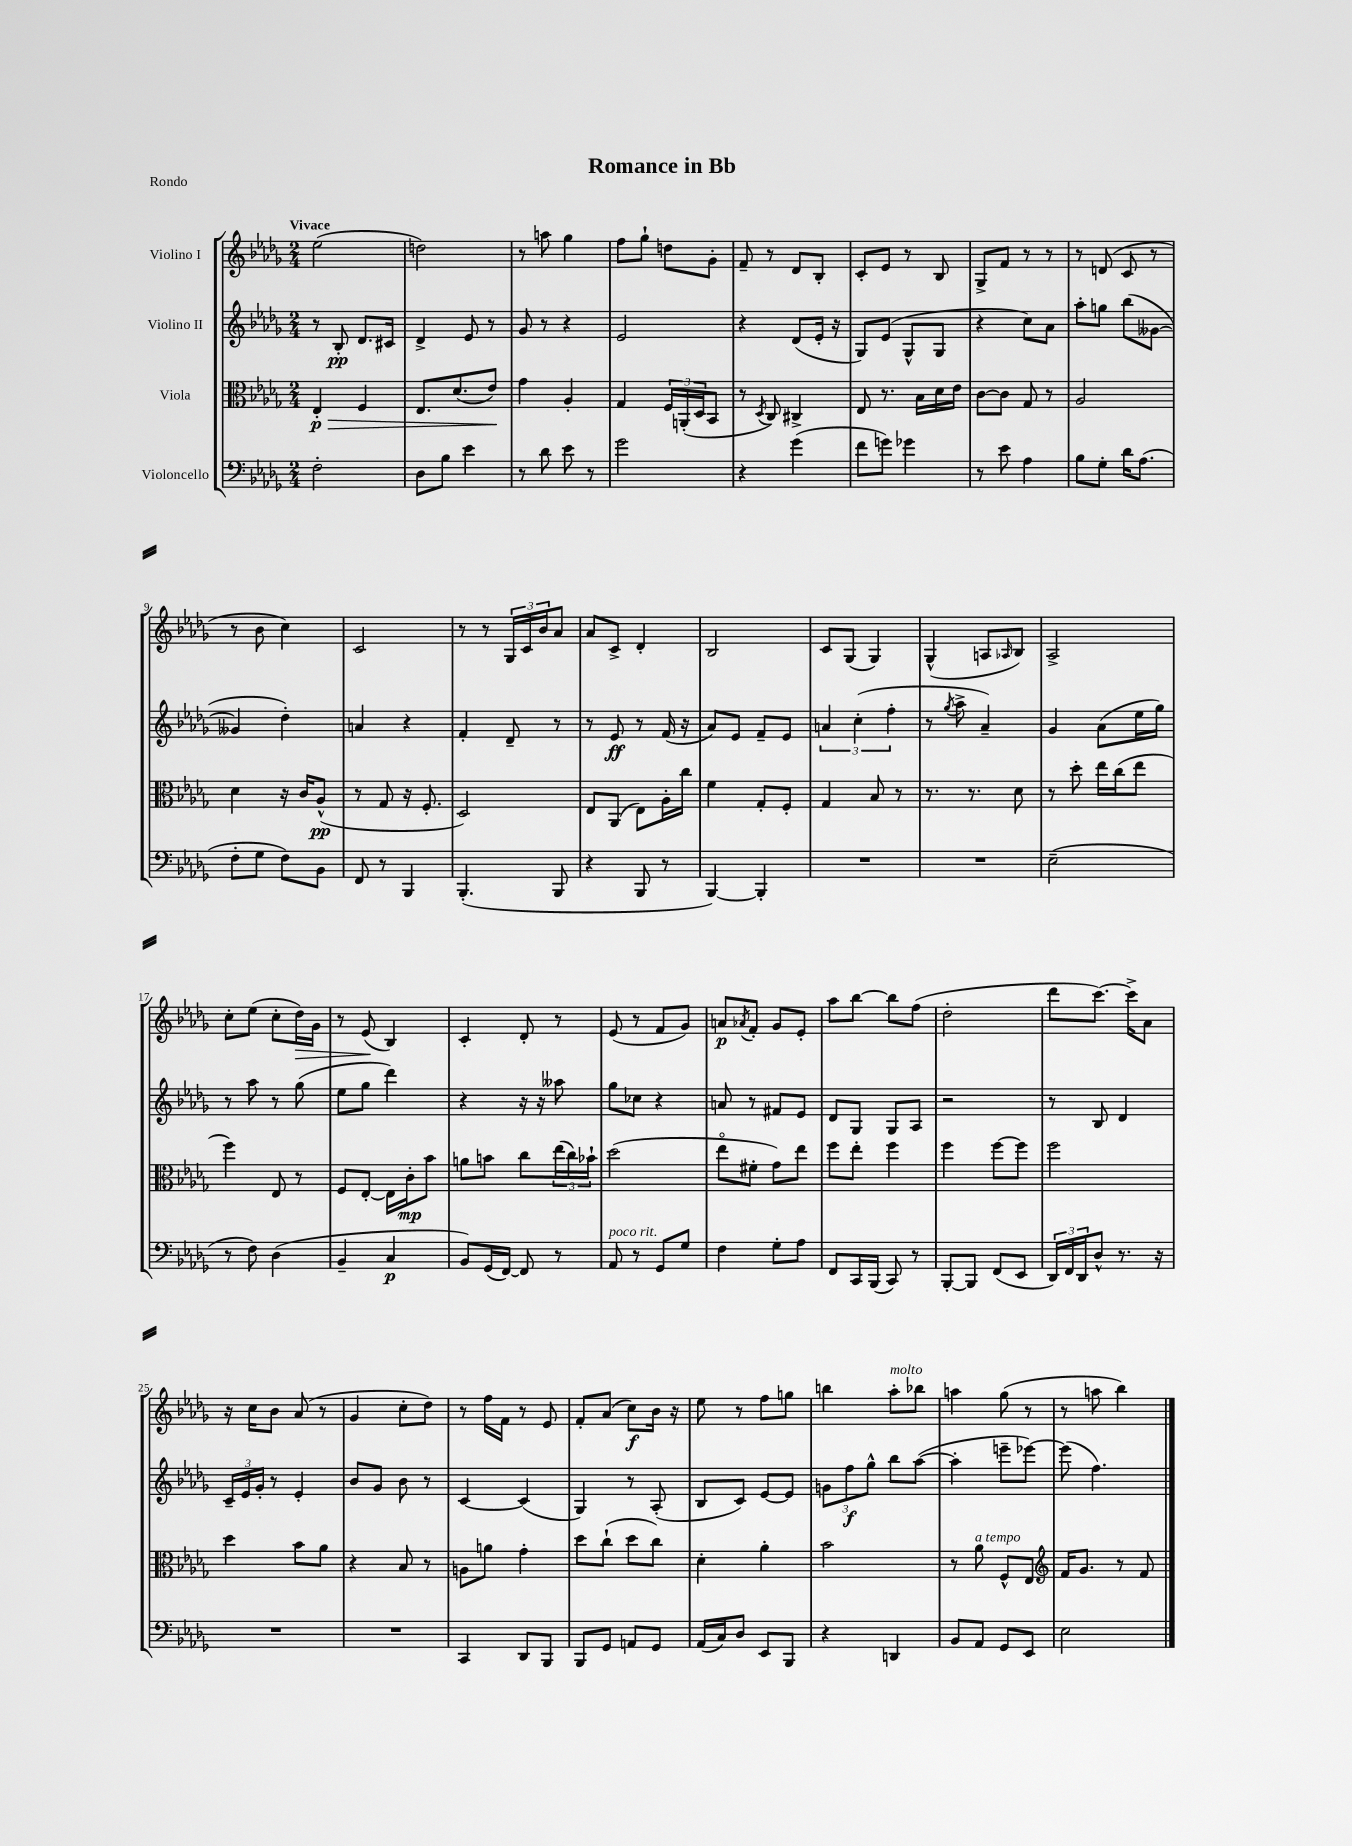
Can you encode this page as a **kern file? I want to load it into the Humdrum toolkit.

**kern	**kern	**kern	**kern
*staff4	*staff3	*staff2	*staff1
*clefF4	*clefC3	*clefG2	*clefG2
*k[b-e-a-d-g-]	*k[b-e-a-d-g-]	*k[b-e-a-d-g-]	*k[b-e-a-d-g-]
*M2/4	*M2/4	*M2/4	*M2/4
2F'	4E-'	8r	(2ee-
.	.	8B-'	.
.	4F	8.d-	.
.	.	16c#	.
=	=	=	=
8D-	8.E-	4d-^	2dd)
8B-	.	.	.
.	(8.d-	.	.
4e-	.	8e-	.
.	8e-)	8r	.
=	=	=	=
8r	4g-	8g-	8r
8d-	.	8r	8aa
8e-	4A-'	4r	4gg-
8r	.	.	.
=	=	=	=
2g-	4G-	2e-	8ff
.	.	.	8gg-`
.	24F	.	8dd
.	(24AA'	.	.
.	24D-	.	.
.	8BB-	.	8g-'
=	=	=	=
4r	8r	4r	8f~
.	8qD-	.	.
.	8C)	.	8r
(4g-	4C#^	(8d-	8d-
.	.	16e-'	8B-'
.	.	16r	.
=	=	=	=
8f	8E-	8G-)	8c'
8g)	8.r	(8e-	8e-
4g-	.	8G-^^	8r
.	16B-	.	.
.	16d-	8G-	8B-
.	16e-	.	.
=	=	=	=
8r	[8c	4r	8G-^
8e-	8c]	.	8f
4A-	8G-	8cc)	8r
.	8r	8a-	8r
=	=	=	=
8B-	2A-	8aa-'	8r
8G-'	.	8gg	(8d
16d-	.	(8bb-	8c
(8.A-	.	.	.
.	.	[8g--	8r
=	=	=	=
8F'	4d-	4g--]	8r
8G-	.	.	8b-
8F)	16r	4dd-')	4cc)
.	16c	.	.
8BB-	(8A-^^	.	.
=	=	=	=
8FF	8r	4a	2c
8r	8G-	.	.
4BBB-	16r	4r	.
.	8.F'	.	.
=	=	=	=
(4.BBB-'	2D-)	4f'	8r
.	.	.	8r
.	.	8d-~	24G-
.	.	.	24c
.	.	.	24b-
8BBB-	.	8r	8a-
=	=	=	=
4r	8E-	8r	8a-
.	(8AA-	8e-	8c^
8BBB-	8E-)	8r	4d-'
8r	16A-'	(16f	.
.	16cc	16r	.
=	=	=	=
[4BBB-)	4f	8a-)	2B-
.	.	8e-	.
4BBB-']	8G-'	8f~	.
.	8F'	8e-	.
=	=	=	=
2r	4G-	6a	8c
.	.	.	(8G-
.	.	(6cc'	.
.	8B-	.	4G-)
.	.	6ff'	.
.	8r	.	.
=	=	=	=
2r	8.r	8r	(4G-^^
.	.	8qgg-	.
.	.	8aa-^	.
.	8.r	.	.
.	.	4a-~)	8A
.	.	.	16qqA-
.	8d-	.	8B-)
=	=	=	=
(2E-~	8r	4g-	2A-^
.	8dd-'	.	.
.	16ee-	(8a-	.
.	(16cc	.	.
.	8ee-	16ee-	.
.	.	16gg-)	.
=	=	=	=
8r	4ff)	8r	8cc'
8F)	.	8aa-	(8ee-
(4D-	8E-	8r	8cc'
.	8r	(8gg-	16dd-)
.	.	.	16g-
=	=	=	=
4BB-~	8F	8ee-	8r
.	[8E-'	8gg-	(8e-
4C	16E-]	4ddd-)	4B-)
.	16c'	.	.
.	8b-	.	.
=	=	=	=
8BB-)	8a	4r	4c'
(16GG-	8b	.	.
[16FF)	.	.	.
8FF]	8cc	16r	8d-'
.	.	16r	.
8r	(24ee-	8aa--	8r
.	24cc)	.	.
.	24b-`	.	.
=	=	=	=
8AA-	(2dd-	8gg-	(8e-
8r	.	8cc-	8r
8GG-	.	4r	8f
8G-	.	.	8g-)
=	=	=	=
4F	8ee-o	8a	8a
.	.	.	8qa-
.	8f#'	8r	8f'
8G-'	8g-)	8f#	8g-
8A-	8ee-	8e-	8e-'
=	=	=	=
8FF	8ff	8d-	8aa-
16CC	8ee-'	8G-	[8bb-
(16BBB-	.	.	.
8CC)	4ff	8G-	8bb-]
8r	.	8A-	(8ff
=	=	=	=
[8BBB-'	4ff	2r	2dd-'
8BBB-]	.	.	.
(8FF	[8ff	.	.
8EE-	8ff]	.	.
=	=	=	=
24DD-)	2ff	8r	8ddd-
24FF	.	.	.
24DD-	.	.	.
8D-^^	.	8B-	[8.ccc)
8.r	.	4d-	.
.	.	.	16ccc^]
.	.	.	8a-
16r	.	.	.
=	=	=	=
2r	4dd-	24c~	16r
.	.	24e-	.
.	.	.	16cc
.	.	24g-'	.
.	.	8r	8b-
.	8b-	4e-'	(8a-
.	8a-	.	8r
=	=	=	=
2r	4r	8b-	4g-
.	.	8g-	.
.	8B-	8b-	8cc'
.	8r	8r	8dd-)
=	=	=	=
4CC	8A	[4c	8r
.	8a	.	16ff
.	.	.	16f
8DD-	4g-'	(4c]	8r
8BBB-	.	.	8e-
=	=	=	=
8BBB-	8dd-	4G-)	8f'
8GG-	(8cc`	.	(8a-
8AA	8dd-	8r	8cc)
8GG-	8cc)	(8A-'	16b-
.	.	.	16r
=	=	=	=
(16AA-	4d-'	8B-	8ee-
16C)	.	.	.
8D-	.	8c)	8r
8EE-	4a-'	[8e-	8ff
8BBB-	.	8e-]	8gg
=	=	=	=
4r	2b-	12g	4bb
.	.	12ff	.
.	.	12gg-^^	.
4DD	.	8bb-	8aa-'
.	.	([8aa-	8bb-
=	=	=	=
8BB-	8r	4aa-']	4aa
8AA-	8a-	.	.
8GG-	8F^^	8eee~	(8gg-
8EE-	8E-	[8eee-)	8r
=	=	=	=
*	*clefG2	*	*
2E-	16f	(8eee-]	8r
.	8.g-	.	.
.	.	4.ff)	8aa
.	8r	.	4bb-)
.	8f	.	.
==	==	==	==
*-	*-	*-	*-
